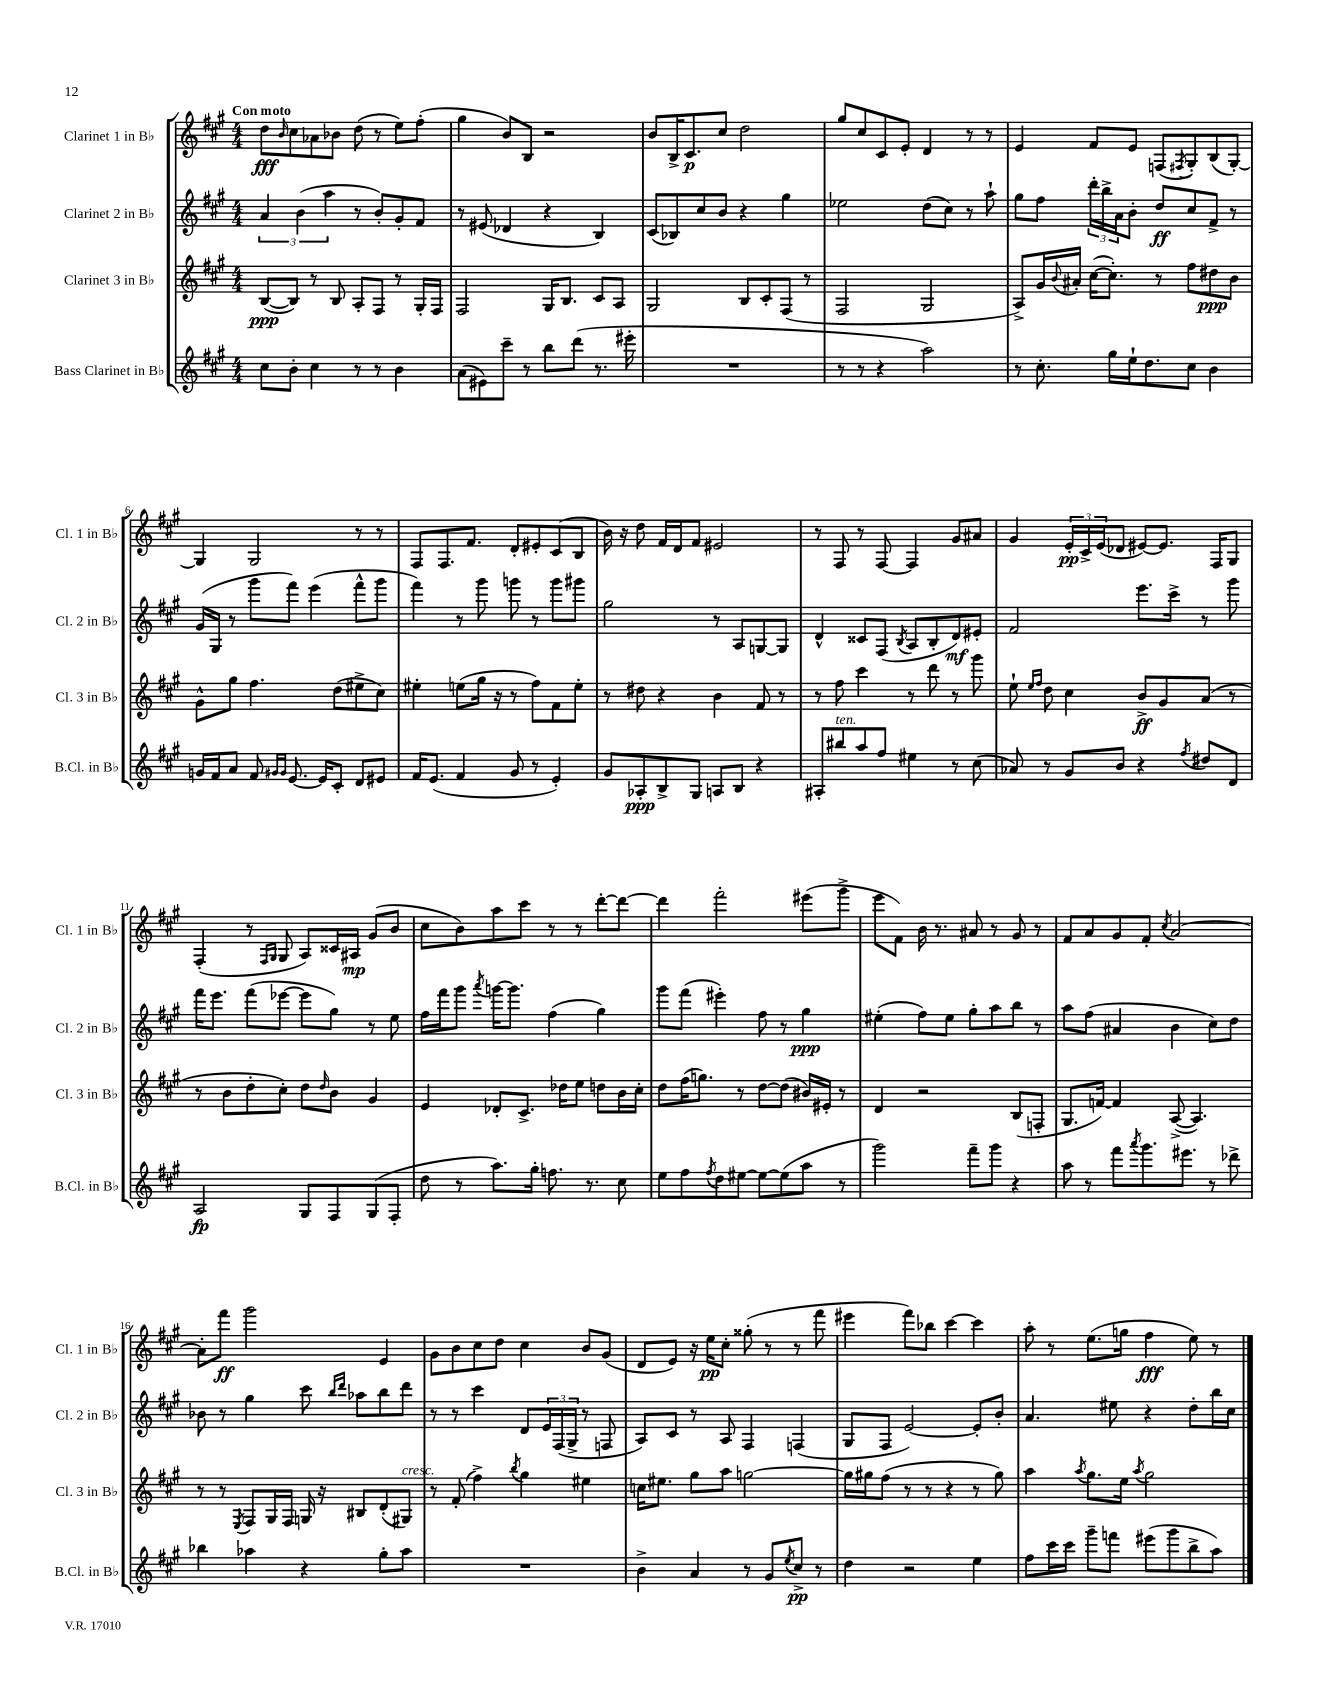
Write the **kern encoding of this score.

**kern	**dynam	**kern	**dynam	**kern	**dynam	**kern	**dynam
*part4	*part4	*part3	*part3	*part2	*part2	*part1	*part1
*staff4	*staff4	*staff3	*staff3	*staff2	*staff2	*staff1	*staff1
*I"Bass Clarinet in B♭	*	*I"Clarinet 3 in B♭	*	*I"Clarinet 2 in B♭	*	*I"Clarinet 1 in B♭	*
*I'B.Cl. in B♭	*	*I'Cl. 3 in B♭	*	*I'Cl. 2 in B♭	*	*I'Cl. 1 in B♭	*
*clefG2	*	*clefG2	*	*clefG2	*	*clefG2	*
*k[f#c#g#]	*	*k[f#c#g#]	*	*k[f#c#g#]	*	*k[f#c#g#]	*
*M4/4	*	*M4/4	*	*M4/4	*	*M4/4	*
=1	=1	=1	=1	=1	=1	=1	=1
!	!	!	!	!	!	!LO:TX:a:B:t=Con moto	!
8cc#\L	.	([8B/L	ppp	6a/	.	8dd\L	fff
.	.	.	.	.	.	16qqb/	.
8b'\J	.	8B/J])	.	.	.	8cc#\	.
.	.	.	.	(6b\	.	.	.
4cc#\	.	8r	.	.	.	8a-X\	.
.	.	.	.	6aa\	.	.	.
.	.	8B/	.	.	.	8b-X\J	.
8r	.	8A'/L	.	8r	.	(8dd\	.
8r	.	8F#/J	.	8b'/L)	.	8r	.
4b\	.	8r	.	8g#'/	.	8ee\L)	.
.	.	16G#'/LL	.	8f#/J	.	(8ff#'\J	.
.	.	16F#/JJ	.	.	.	.	.
=2	=2	=2	=2	=2	=2	=2	=2
(8a\L	.	2F#/	.	8r	.	4gg#\	.
8e#X\)	.	.	.	(8e#X/	.	.	.
8ccc#~\J	.	.	.	4d-X/	.	8b/L)	.
8r	.	.	.	.	.	8B/J	.
8bb\L	.	16G#/KL	.	4r	.	2r	.
.	.	8.B/J	.	.	.	.	.
(8ddd\J	.	.	.	.	.	.	.
8.r	.	8c#/L	.	4B/)	.	.	.
.	.	8A/J	.	.	.	.	.
16eee#X'\	.	.	.	.	.	.	.
=3	=3	=3	=3	=3	=3	=3	=3
1r	.	2G#/	.	(8c#/L	.	8b/L	.
.	.	.	.	8B-X/)	.	16B^/K	.
.	.	.	.	.	.	8.c#/	p
.	.	.	.	8cc#/	.	.	.
.	.	.	.	8b/J	.	8cc#/J	.
.	.	8B/L	.	4r	.	2dd\	.
.	.	8c#'/	.	.	.	.	.
.	.	(8F#/J	.	4gg#\	.	.	.
.	.	8r	.	.	.	.	.
=4	=4	=4	=4	=4	=4	=4	=4
8r	.	2F#/	.	2ee-X\	.	8gg#/L	.
8r	.	.	.	.	.	8cc#/	.
4r	.	.	.	.	.	8c#/	.
.	.	.	.	.	.	8e'/J	.
2aa\)	.	2G#/	.	(8dd\L	.	4d/	.
.	.	.	.	8cc#\J)	.	.	.
.	.	.	.	8r	.	8r	.
.	.	.	.	8aa`\	.	8r	.
=5	=5	=5	=5	=5	=5	=5	=5
8r	.	8A^/L)	.	8gg#\L	.	4e/	.
8.cc#'\	.	16g#/L	.	8ff#\J	.	.	.
.	.	8qqb/	.	.	.	.	.
.	.	16a#X'/JJ	.	.	.	.	.
.	.	([16cc#\KL	.	24ddd'\LL	.	8f#/L	.
.	.	.	.	24bb^\	.	.	.
16gg#\LL	.	8.cc#'\J])	.	.	.	.	.
.	.	.	.	24a\J	.	.	.
16ee`\J	.	.	.	8b'\J	.	8e/J	.
8.dd\	.	.	.	.	.	.	.
.	.	8r	.	8dd/L	ff	(8Fn/L	.
.	.	.	.	.	.	8qF#X/	.
8cc#\J	.	8ff#\L	.	8cc#/	.	8G#'/)	.
4b\	.	8dd#X\	ppp	8f#^/J	.	(8B/	.
.	.	8b\J	.	8r	.	[8G#'/J)	.
!!LO:LB:g=z
=6	=6	=6	=6	=6	=6	=6	=6
16gn/LL	.	8g#^^\L	.	(16g#/LL	.	4G#/]	.
16f#/J	.	.	.	16G#/JJ	.	.	.
8a/J	.	8gg#\J	.	8r	.	.	.
8f#/	.	4.ff#\	.	8ggg#\L	.	2G#/	.
16qqg#X/LL	.	.	.	.	.	.	.
16qqg#/JJ	.	.	.	.	.	.	.
[8.e/	.	.	.	8fff#\J)	.	.	.
.	.	.	.	(4eee\	.	.	.
16e/KL]	.	.	.	.	.	.	.
8c#'/J	.	(8dd\L	.	.	.	.	.
8d/L	.	8ee#X^\	.	8fff#^^\L	.	8r	.
8e#X/J	.	8cc#\J)	.	8ggg#\J	.	8r	.
=7	=7	=7	=7	=7	=7	=7	=7
16f#/KL	.	4ee#X'\	.	4fff#\)	.	8F#/L	.
(8.e/J	.	.	.	.	.	.	.
.	.	.	.	.	.	8.F#/	.
4f#/	.	(8een\L	.	8r	.	.	.
.	.	.	.	.	.	8.f#/J	.
.	.	16gg#\Jk	.	8ggg#\	.	.	.
.	.	16r	.	.	.	.	.
8g#/	.	8r	.	8gggn\	.	8d'/L	.
8r	.	8ff#\L)	.	8r	.	8e#X'/	.
4e'/)	.	8f#\	.	8ggg\L	.	(8c#/	.
.	.	8ee'\J	.	8ggg#X\J	.	8B/J	.
=8	=8	=8	=8	=8	=8	=8	=8
8g#/L	.	8r	.	2gg#\	.	16b\)	.
.	.	.	.	.	.	16r	.
8A-X'/	ppp	8dd#X\	.	.	.	8dd\	.
8B^/	.	4r	.	.	.	16f#/LL	.
.	.	.	.	.	.	16d/J	.
8G#/J	.	.	.	.	.	8f#/J	.
8An/L	.	4b\	.	8r	.	2e#X/	.
8B/J	.	.	.	8A/L	.	.	.
4r	.	8f#/	.	[8Gn/	.	.	.
.	.	8r	.	8G/J]	.	.	.
=9	=9	=9	=9	=9	=9	=9	=9
8A#X'/L	.	8r	.	4d^^/	.	8r	.
!LO:TX:a:i:t=ten.	!	!	!	!	!	!	!
8bb#X/	.	8ff#\	.	.	.	8F#/	.
8aa/	.	4ccc#\	.	8c##X/L	.	8r	.
8ff#/J	.	.	.	(8F#/J	.	[8F#/	.
.	.	.	.	8qB/	.	.	.
4ee#X\	.	8r	.	8A/L	.	4F#/]	.
.	.	8ddd\	.	8B'/	.	.	.
8r	.	8r	.	8d/)	mf	8g#/L	.
(8cc#\	.	8ggg#\	.	8e#X'/J	.	8a#X/J	.
=10	=10	=10	=10	=10	=10	=10	=10
8a-X/)	.	8ee`\	.	2f#/	.	4g#/	.
.	.	16qqee/LL	.	.	.	.	.
.	.	16qqff#/JJ	.	.	.	.	.
8r	.	8dd\	.	.	.	.	.
8g#/L	.	4cc#\	.	.	.	24e'/LL	pp
.	.	.	.	.	.	24c#^/	.
.	.	.	.	.	.	(24e/J	.
8b/J	.	.	.	.	.	8d-X/J	.
4r	.	8b^/L	ff	8.eee\L	.	[8e#X/L)	.
.	.	8g#/	.	.	.	8.e#/J]	.
.	.	.	.	16ccc#^\Jk	.	.	.
8qff#/	.	.	.	.	.	.	.
8dd#X/L	.	(8a/J	.	8r	.	.	.
.	.	.	.	.	.	16F#/KL	.
8d/J	.	8r	.	8ggg#\	.	8G#/J	.
!!LO:LB:g=z
=11	=11	=11	=11	=11	=11	=11	=11
2A/	fp	8r	.	16fff#\KL	.	(4F#'/	.
.	.	.	.	8.eee\J	.	.	.
.	.	8b\L	.	.	.	.	.
.	.	8dd'\	.	(8fff#\L	.	8r	.
.	.	.	.	.	.	16qqF#/LL	.
.	.	.	.	.	.	16qqG#/JJ	.
.	.	8cc#'\J)	.	[8eee-X\J	.	8G#/	.
8G#/L	.	8dd\L	.	8eee-\L]	.	8A/L)	.
.	.	16qqdd/	.	.	.	.	.
8F#/	.	8b\J	.	8gg#\J)	.	16c##X/L	.
.	.	.	.	.	.	16A#X/JJ	mp
(8G#/	.	4g#/	.	8r	.	(8g#/L	.
8F#'/J	.	.	.	8ee\	.	8b/J	.
=12	=12	=12	=12	=12	=12	=12	=12
8dd\	.	4e/	.	16ff#\LL	.	8cc#\L	.
.	.	.	.	16fff#\J	.	.	.
8r	.	.	.	8ggg#\J	.	8b\)	.
.	.	.	.	8qaaa/	.	.	.
8.aa\L)	.	8d-X'/L	.	[16gggn\KL	.	8aa\	.
.	.	.	.	8.ggg\J]	.	.	.
.	.	8.c#^/J	.	.	.	8ccc#\J	.
16gg#'\Jk	.	.	.	.	.	.	.
8.ffn\	.	.	.	(4ff#\	.	8r	.
.	.	16dd-X\KL	.	.	.	.	.
.	.	8ee\J	.	.	.	8r	.
8.r	.	.	.	.	.	.	.
.	.	8ddn\L	.	4gg#\)	.	[8ddd'\L	.
8cc#\	.	16b\L	.	.	.	8ddd\J_	.
.	.	16cc#'\JJ	.	.	.	.	.
=13	=13	=13	=13	=13	=13	=13	=13
8ee\L	.	8dd\L	.	8ggg#\L	.	4ddd\]	.
8ff#\	.	(16ff#\K	.	(8fff#\J	.	.	.
.	.	8.ggn\J)	.	.	.	.	.
8qff#/	.	.	.	.	.	.	.
8dd\	.	.	.	4eee#X'\)	.	2fff#'\	.
[8ee#X\J	.	8r	.	.	.	.	.
8ee#\L_	.	[8dd\L	.	8ff#\	.	.	.
(8ee#\]	.	(8dd\J]	.	8r	.	.	.
8aa\J	.	16b#X/LL)	.	4gg#\	ppp	(8eee#X\L	.
.	.	16e#X'/JJ	.	.	.	.	.
8r	.	8r	.	.	.	8ggg#^\J	.
=14	=14	=14	=14	=14	=14	=14	=14
2ggg#\)	.	4d/	.	(4ee#X'\	.	8eee\L	.
.	.	.	.	.	.	8f#\J)	.
.	.	2r	.	8ff#\L)	.	16b\	.
.	.	.	.	.	.	8.r	.
.	.	.	.	8ee#\J	.	.	.
8fff#~\L	.	.	.	8gg#'\L	.	8a#X/	.
8ggg#\J	.	.	.	8aa\	.	8r	.
4r	.	(8B/L	.	8bb\J	.	8g#/	.
.	.	8Fn'/J	.	8r	.	8r	.
=15	=15	=15	=15	=15	=15	=15	=15
8aa\	.	8.G#/L	.	8aa\L	.	8f#/L	.
8r	.	.	.	(8ff#\J	.	8a/	.
.	.	[16fn/Jk)	.	.	.	.	.
8fff#\L	.	4f/]	.	4a#X/	.	8g#/	.
8qaaa/	.	.	.	.	.	.	.
8.ggg#\	.	.	.	.	.	8f#'/J	.
.	.	.	.	.	.	8qcc#/	.
.	.	([8A^/	.	4b\	.	[2a/	.
8.eee#X\J	.	.	.	.	.	.	.
.	.	4.A/])	.	.	.	.	.
8r	.	.	.	8cc#\L)	.	.	.
8ddd-X^\	.	.	.	8dd\J	.	.	.
!!LO:LB:g=z
=16	=16	=16	=16	=16	=16	=16	=16
4bb-X\	.	8r	.	8b-X\	.	8a'\L]	.
.	.	8r	.	8r	.	8fff#\J	ff
.	.	8qE/	.	.	.	.	.
4aa-X\	.	8F#/L	.	4gg#\	.	2ggg#\	.
.	.	16G#/L	.	.	.	.	.
.	.	16F#/JJ	.	.	.	.	.
4r	.	16Gn/	.	8ccc#\	.	.	.
.	.	16r	.	.	.	.	.
.	.	.	.	16qqbb/LL	.	.	.
.	.	.	.	16qqddd/JJ	.	.	.
.	.	8B#X/L	.	8aa-X\L	.	.	.
8gg#'\L	.	(8d'/	.	8bb\	.	4e/	.
!	!	!LO:TX:a:i:t=cresc.	!	!	!	!	!
8aa-\J	.	8G#X/J)	.	8ddd\J	.	.	.
=17	=17	=17	=17	=17	=17	=17	=17
1r	.	8r	.	8r	.	8g#\L	.
.	.	(8f#'/	.	8r	.	8b\	.
.	.	4ff#^\)	.	4ccc#\	.	8cc#\	.
.	.	.	.	.	.	8dd\J	.
.	.	8qbb/	.	.	.	.	.
.	.	4gg#\	.	8d/L	.	4cc#\	.
.	.	.	.	24e/L	.	.	.
.	.	.	.	(24F#/	.	.	.
.	.	.	.	24G#^/JJ	.	.	.
.	.	4ee#X\	.	8r	.	8b/L	.
.	.	.	.	8Fn/	.	(8g#/J	.
=18	=18	=18	=18	=18	=18	=18	=18
4b^\	.	16ccn\KL	.	8A/L)	.	8d/L	.
.	.	8.ee#X\J	.	.	.	.	.
.	.	.	.	8c#/J	.	8e/J)	.
4a/	.	8gg#\L	.	8r	.	16r	.
.	.	.	.	.	.	16ee\KL	pp
.	.	8aa\J	.	8A/	.	8cc#'\J	.
8r	.	[2ggn\	.	4F#/	.	(8gg##X'\	.
8g#/L	.	.	.	.	.	8r	.
8qee/	.	.	.	.	.	.	.
8cc#^/J	pp	.	.	(4Fn/	.	8r	.
8r	.	.	.	.	.	8fff#\	.
=19	=19	=19	=19	=19	=19	=19	=19
4dd\	.	16gg\LL]	.	8G#/L	.	4eee#X\	.
.	.	16gg#X\J	.	.	.	.	.
.	.	(8ff#\J	.	8F#/J	.	.	.
2r	.	8r	.	[2e/)	.	8fff#\L)	.
.	.	8r	.	.	.	8bb-X\J	.
.	.	4r	.	.	.	[4ccc#\	.
4ee\	.	8r	.	8e'/L]	.	4ccc#\]	.
.	.	8gg#\)	.	8b'/J	.	.	.
=20	=20	=20	=20	=20	=20	=20	=20
8ff#\L	.	4aa\	.	4.a/	.	8aa'\	.
16ccc#\L	.	.	.	.	.	8r	.
16ccc#\JJ	.	.	.	.	.	.	.
.	.	8qaa/	.	.	.	.	.
8ggg#~\L	.	8.gg#\L	.	.	.	(8.ee\L	.
8fffn\J	.	.	.	8ee#X\	.	.	.
.	.	16ee\Jk	.	.	.	16ggn\Jk	.
.	.	8qaa/	.	.	.	.	.
(8eee#X\L	.	2gg#\	.	4r	.	4ff#\	fff
8ggg#\	.	.	.	.	.	.	.
8bb^\	.	.	.	8dd'\L	.	8ee\)	.
8aa\J)	.	.	.	16bb\L	.	8r	.
.	.	.	.	16cc#\JJ	.	.	.
==	==	==	==	==	==	==	==
*-	*-	*-	*-	*-	*-	*-	*-
